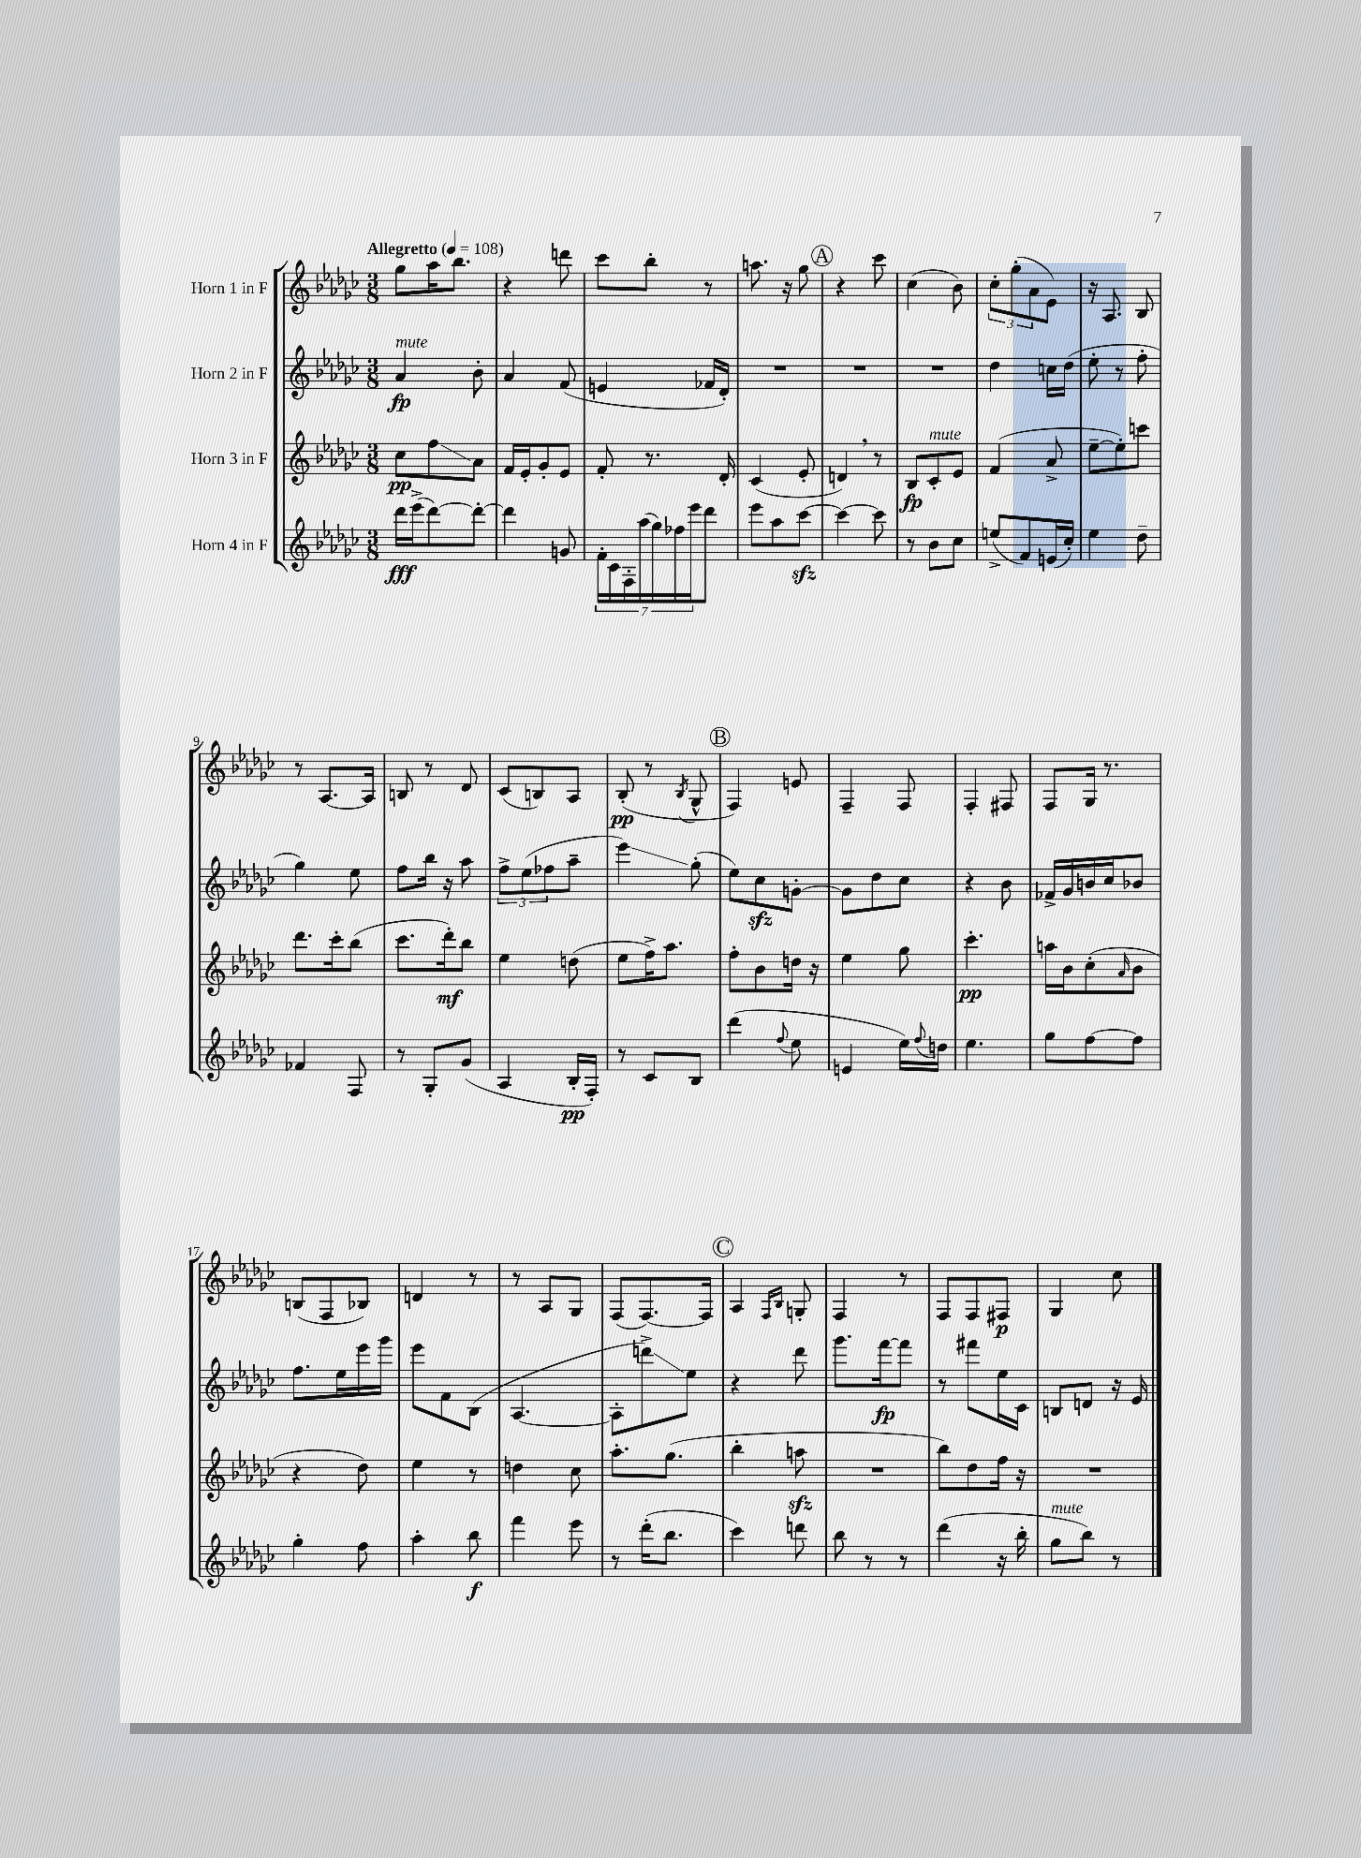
<<
\new StaffGroup <<
\new Staff = "s0" \with { instrumentName = "Horn 1 in F" } {
    \clef treble \key ges \major \numericTimeSignature \time 3/8 \tempo "Allegretto" 4 = 108
    ges''8 aes''16 bes''8. |
    r4 d'''8 |
    ces'''8 bes''8-. r8 |
    a''8. r16 ges''8 |
    \mark \markup { \circle "A" } r4 ces'''8 |
    ces''4( bes'8) |
    \tuplet 3/2 { ces''8-. ges''8-.( aes'8 } ees'8) |
    r16 aes8. bes8 |
    r8 aes8.~ aes16 |
    b8 r8 des'8 |
    ces'8( b8) aes8 |
    bes8-.\pp( r8 \acciaccatura { bes8 } ges8-^ |
    \mark \markup { \circle "B" } f4) e'8 |
    f4-- f8 |
    f4-. fis8 |
    f8 ges16 r8. |
    b8( f8 bes8) |
    d'4 r8 |
    r8 aes8 ges8 |
    f8( f8.~) f16 |
    \mark \markup { \circle "C" } aes4 \grace { f16 bes16 } g8-. |
    f4 r8 |
    f8 f8 fis8\p |
    ges4 ces''8 \bar "|." |
}
\new Staff = "s1" \with { instrumentName = "Horn 2 in F" } {
    \clef treble \key ges \major \numericTimeSignature \time 3/8
    aes'4\fp^\markup { \italic "mute" } bes'8-. |
    aes'4 f'8( |
    e'4 fes'16 des'16-.) |
    R4. |
    \mark \markup { \circle "A" } R4. |
    R4. |
    des''4 c''16 des''16( |
    ees''8-. r8 f''8-. |
    ges''4) ees''8 |
    f''8 bes''16 r16 aes''8 |
    \tuplet 3/2 { f''8-> ees''8( fes''8 } aes''8-- |
    ees'''4\glissando) ges''8-.( |
    \mark \markup { \circle "B" } ees''8) ces''8\sfz g'8~-. |
    g'8 des''8 ces''8 |
    r4 bes'8 |
    fes'16-> ges'16 b'16 ces''16 bes'8 |
    f''8. ees''16 ees'''16 ges'''16 |
    ees'''8 f'8 bes8( |
    aes4.~ |
    aes8-. d'''8->\glissando) ees''8 |
    \mark \markup { \circle "C" } r4 des'''8 |
    ges'''8. f'''16~\fp f'''8 |
    r8 fis'''8 ees''16 ces'16 |
    b8 d'8 r16 ees'16 \bar "|." |
}
\new Staff = "s2" \with { instrumentName = "Horn 3 in F" } {
    \clef treble \key ges \major \numericTimeSignature \time 3/8
    ces''8\pp f''8\glissando aes'8 |
    f'16 ees'16-. ges'8-. ees'8 |
    f'8-. r8. des'16-. |
    ces'4( ees'8-. |
    \mark \markup { \circle "A" } d'4) \breathe r8 |
    bes8\fp ces'8-.^\markup { \italic "mute" } ees'8 |
    f'4( aes'8-> |
    ees''8~-- ees''8-.) c'''8 |
    des'''8. ces'''16-. bes''8( |
    ces'''8. des'''16-.\mf) bes''8 |
    ees''4 d''8( |
    ees''8 f''16->) aes''8. |
    \mark \markup { \circle "B" } f''8-. bes'8 d''16 r16 |
    ees''4 ges''8 |
    ces'''4.-.\pp |
    a''16 bes'16 ces''8-.( \grace { aes'16 } bes'8 |
    r4 des''8) |
    ees''4 r8 |
    d''4 ces''8 |
    aes''8.-. ges''8.( |
    \mark \markup { \circle "C" } bes''4-. a''8\sfz |
    R4. |
    bes''8) des''8 f''16 r16 |
    R4. \bar "|." |
}
\new Staff = "s3" \with { instrumentName = "Horn 4 in F" } {
    \clef treble \key ges \major \numericTimeSignature \time 3/8
    des'''16\fff ees'''16->( des'''8~) des'''8~-. |
    des'''4 g'8 |
    \tuplet 7/4 { f'16-. ces'16 f16-. aes''16( ges''16) fes''16 ees'''16 } des'''8 |
    ees'''8 aes''8 ces'''8~\sfz |
    \mark \markup { \circle "A" } ces'''4~ ces'''8 |
    r8 bes'8 ces''8 |
    e''8->( f'8) e'16( ces''16-.) |
    ees''4 des''8-- |
    fes'4 f8 |
    r8 ges8-. ges'8( |
    aes4 bes16-.\pp f16-.) |
    r8 ces'8 bes8 |
    \mark \markup { \circle "B" } des'''4( \appoggiatura { f''8 } ees''8 |
    e'4 ees''16) \appoggiatura { f''8 } d''16 |
    ees''4. |
    ges''8 f''8~ f''8 |
    ges''4-. f''8 |
    aes''4-. bes''8\f |
    f'''4 ees'''8 |
    r8 des'''16-.( bes''8. |
    \mark \markup { \circle "C" } ces'''4) d'''8 |
    bes''8 r8 r8 |
    des'''4( r16 bes''16-. |
    ges''8^\markup { \italic "mute" } bes''8) r8 \bar "|." |
}
>>
>>
